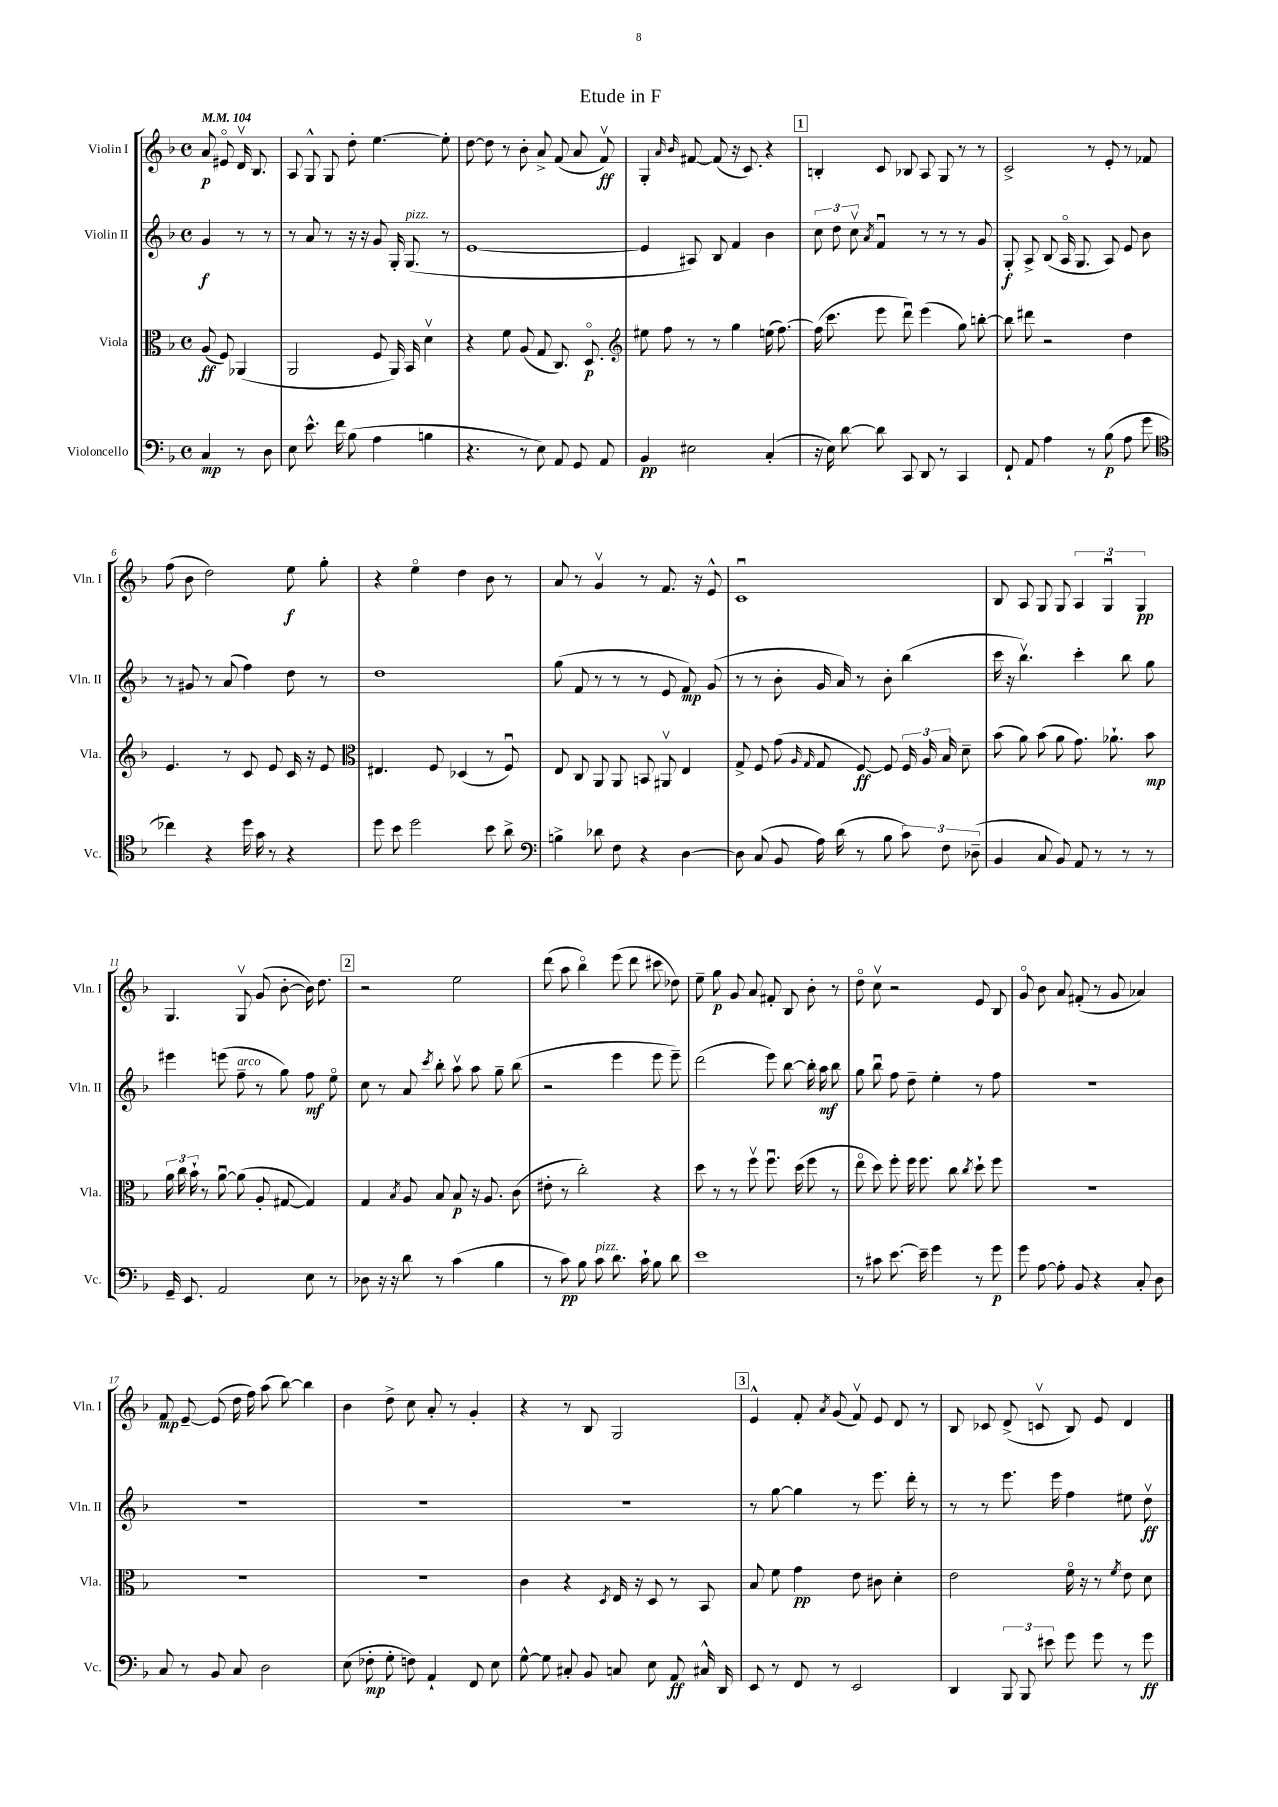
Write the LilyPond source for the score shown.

\header { title = "Etude in F" }
<<
\new StaffGroup <<
\new Staff = "s0" \with { instrumentName = "Violin I" shortInstrumentName = "Vln. I" } {
    \clef treble \key f \major \defaultTimeSignature \time 4/4 \partial 2 \tempo 4 = 104
    \autoBeamOff a'8\p eis'8\flageolet d'16\upbow bes8. |
    a8 g8-^ g8 d''8-. e''4.~ e''8-. |
    d''8~ d''8 r8 bes'8-. a'8-> f'8( a'8 f'8\upbow\ff) |
    g4-. \grace { a'16 bes'16 } fis'8~ fis'8( r16 c'8.) r4 |
    \mark \markup { \box "1" } b4-. c'8 bes8 a8 g8 r8 r8 |
    c'2-> r8 e'8-. r8 fes'8 |
    f''8( bes'8 d''2) e''8\f g''8-. |
    r4 e''4\flageolet d''4 bes'8 r8 |
    a'8 r8 g'4\upbow r8 f'8. r16 e'8-^ |
    c'1\downbow |
    bes8 a8 g8 g8 \tuplet 3/2 { a4 g4\downbow g4\pp } |
    g4. g8\upbow g'8( bes'8~-. bes'16) d''8. |
    \mark \markup { \box "2" } r2 e''2 |
    d'''8( a''8 bes''4\flageolet) e'''8( d'''8 cis'''8 des''8) |
    e''8-- g''8\p g'8 a'8 fis'8-. bes8 bes'8-. r8 |
    d''8\flageolet c''8\upbow r2 e'8 bes8 |
    g'8\flageolet bes'8 a'8 fis'8-.( r8 g'8 aes'4) |
    f'8\mp e'8~-- e'8( d''16 f''16) a''8( bes''8~) bes''4 |
    bes'4 d''8-> c''8 a'8-. r8 g'4-. |
    r4 r8 bes8 g2 |
    \mark \markup { \box "3" } e'4-^ f'8-. \acciaccatura { a'8 } g'8( f'8\upbow) e'8 d'8 r8 |
    bes8 ces'8 d'8->( c'8\upbow bes8) e'8 d'4 \bar "|." |
}
\new Staff = "s1" \with { instrumentName = "Violin II" shortInstrumentName = "Vln. II" } {
    \clef treble \key f \major \defaultTimeSignature \time 4/4 \partial 2
    \autoBeamOff g'4\f r8 r8 |
    r8 a'8 r8 r16 r16 g'8 g16-. g8.^\markup { \italic "pizz." }( r8 |
    e'1~ |
    e'4 ais8) bes8 f'4 bes'4 |
    \mark \markup { \box "1" } \tuplet 3/2 { c''8 d''8 c''8\upbow } \acciaccatura { a'8 } f'4\downbow r8 r8 r8 g'8 |
    g8-.\f a8-> bes8( a16\flageolet g8. a8) e'8 bes'8 |
    r8 gis'8 r8 a'8( f''4) d''8 r8 |
    d''1 |
    g''8( f'8 r8 r8 r8 e'8 f'8\mp) g'8( |
    r8 r8 bes'8-. g'16 a'16) r8 bes'8-. bes''4( |
    c'''16 r16 bes''4.\upbow) c'''4-. bes''8 g''8 |
    eis'''4 e'''8( f''8--^\markup { \italic "arco" } r8 g''8) f''8\mf e''8\flageolet |
    \mark \markup { \box "2" } c''8 r8 a'8 \acciaccatura { c'''8 } bes''8-. a''8\upbow a''8 g''8-- bes''8( |
    r2 e'''4 e'''8 e'''8--) |
    d'''2( e'''8) bes''8~ bes''16-. a''16\mf bes''8 |
    g''8 bes''8\downbow f''8 d''8-- e''4-. r8 f''8 |
    R1 |
    R1 |
    R1 |
    R1 |
    \mark \markup { \box "3" } r8 g''8~ g''4 r8 e'''8. d'''16-. r8 |
    r8 r8 e'''8. e'''16 f''4 eis''8 d''8\upbow\ff \bar "|." |
}
\new Staff = "s2" \with { instrumentName = "Viola" shortInstrumentName = "Vla." } {
    \clef alto \key f \major \defaultTimeSignature \time 4/4 \partial 2
    \autoBeamOff a8\ff( f8) aes,4( |
    a,2 f8 a,16) bes,16 d'4\upbow |
    r4 f'8 a8( g8 c8.) d8.\flageolet\p |
    \clef treble eis''8 f''8 r8 r8 g''4 e''16( f''8.~) |
    \mark \markup { \box "1" } f''16( c'''8. e'''8 d'''8\downbow) e'''4( g''8) b''8~-. |
    b''8 dis'''8 r2 d''4 |
    e'4. r8 c'8 e'8 c'16 r16 e'8 |
    \clef alto eis4. f8 des4( r8 f8\downbow) |
    e8 c8 a,8 a,8 b,8 ais,8\upbow e4 |
    g8-> f8 g'8( \grace { a16 g16 } g8 f8~\ff) f8 \tuplet 3/2 { f16 a16 bes16 } d'8-- |
    bes'8( a'8) bes'8( a'8 g'8.) aes'8.-! bes'8\mp |
    \tuplet 3/2 { a'16 c''16 bes'16-! } r8 a'8~\downbow a'8( a8-. gis8~ gis4) |
    \mark \markup { \box "2" } g4 \acciaccatura { bes8 } a8 bes8 bes8\p r16 a8. c'8( |
    eis'8-. r8 c''2-.) r4 |
    d''8 r8 r8 f''8\upbow f''8.\downbow d''16( f''8 r8 |
    e''8\flageolet d''8) f''8-. f''16 f''8. c''8 \acciaccatura { c''8 } d''8-! f''8 |
    R1 |
    R1 |
    R1 |
    c'4 r4 \acciaccatura { d8 } e16 r16 d8 r8 bes,8 |
    \mark \markup { \box "3" } bes8 f'8 g'4\pp e'8 cis'8 d'4-. |
    e'2 f'16\flageolet r16 r8 \acciaccatura { f'8 } e'8 d'8 \bar "|." |
}
\new Staff = "s3" \with { instrumentName = "Violoncello" shortInstrumentName = "Vc." } {
    \clef bass \key f \major \defaultTimeSignature \time 4/4 \partial 2
    \autoBeamOff c4\mp r8 d8 |
    e8 e'8.-^ f'16 bes8( a4 b4 |
    r4. r8 e8) a,8 g,8 a,8 |
    bes,4\pp eis2 c4-.( |
    \mark \markup { \box "1" } r16 e16) d'8~ d'8 c,8 d,8 r8 c,4 |
    f,8-! a,8 a4 r8 bes8\p( a8 g'8 |
    \clef tenor ces''4) r4 d''16 g'16 r8 r4 |
    d''8 bes'8 d''2 bes'8 a'8-> |
    \clef bass b4-> des'8 f8 r4 d4~ |
    d8 c8( bes,8 a16) d'16( r8 bes8 \tuplet 3/2 { c'8) f8 des8--( } |
    bes,4 c8 bes,8) a,8 r8 r8 r8 |
    g,16-- e,8. a,2 e8 r8 |
    \mark \markup { \box "2" } des8 r16 r16 d'8 r8 c'4( bes4 |
    r8 c'8\pp) bes8 c'8^\markup { \italic "pizz." } d'8. c'16-! bes8 d'8 |
    e'1 |
    r8 cis'8 e'8.~ e'16-- g'4 r8 g'8\p |
    g'8 a8~ a8-. bes,8 r4 c8-. d8 |
    c8 r8 bes,8 c8 d2 |
    e8( fes8-.\mp g8-. f8) a,4-! f,8 e8 |
    g8~-^ g8 cis8-. bes,8 c8 e8 a,8\ff cis16-^ d,16 |
    \mark \markup { \box "3" } e,8 r8 f,8 r8 e,2 |
    d,4 \tuplet 3/2 { bes,,8 bes,,8 eis'8 } g'8 g'8 r8 g'8\ff \bar "|." |
}
>>
>>
